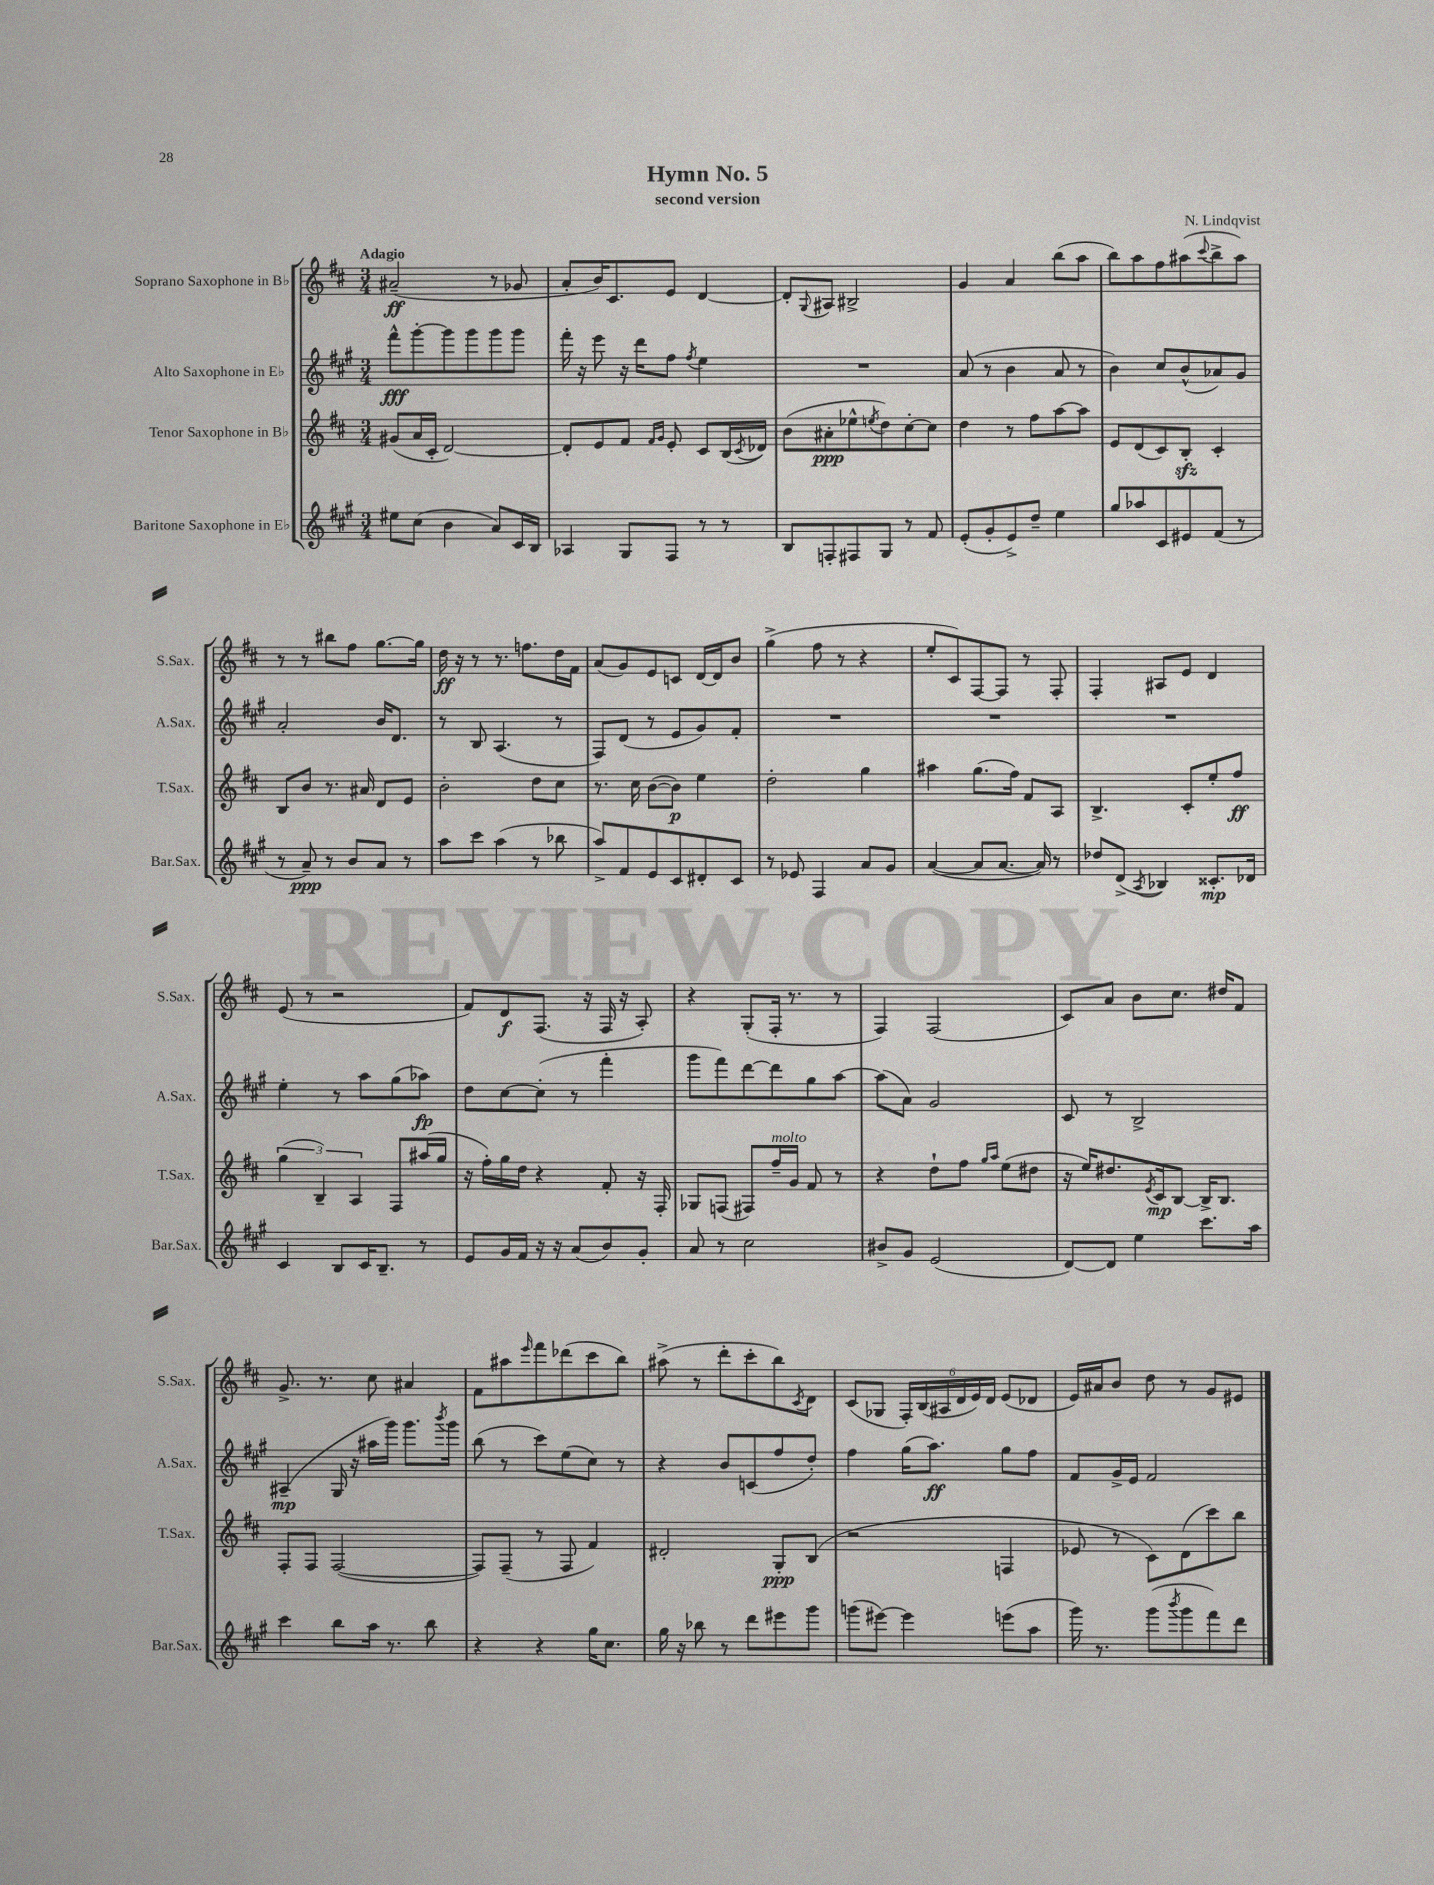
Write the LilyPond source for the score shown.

\header { title = "Hymn No. 5" composer = "N. Lindqvist" subtitle = "second version" }
<<
\new StaffGroup <<
\new Staff = "s0" \with { instrumentName = "Soprano Saxophone in Bb" shortInstrumentName = "S.Sax." } {
    \clef treble \key d \major \numericTimeSignature \time 3/4 \tempo "Adagio"
    ais'2--\ff( r8 ges'8 |
    a'8-. b'16) cis'8. e'8 d'4~ |
    d'8-. \appoggiatura { g8 } ais8 bis2-> |
    g'4 a'4 b''8( a''8 |
    b''8) a''8 fis''8 ais''8( \appoggiatura { cis'''8 } b''8-> ais''8) |
    r8 r8 bis''8 fis''8 g''8.~ g''16 |
    d''16\ff r16 r8 r8. f''8. d''16 fis'16 |
    a'8( g'8) e'8 c'8 d'16~ d'16 b'8 |
    g''4->( fis''8 r8 r4 |
    e''8-. cis'8) fis8~ fis8 r8 fis8-. |
    fis4-. ais8 e'8 d'4 |
    e'8( r8 r2 |
    fis'8) d'8\f fis8.( r16 fis16 r16 a8-.) |
    r4 g8-.( fis16-. r8. r8 |
    fis4) fis2( |
    cis'8) a'8 b'8 cis''8. dis''16 fis'8 |
    g'8.-> r8. cis''8 ais'4 |
    fis'8 ais''8 \grace { e'''16 } fis'''8 des'''8( cis'''8 b''8) |
    ais''8->( r8 d'''8-. cis'''8-. b''8) \acciaccatura { cis'8 } d'8 |
    cis'8( ges8 \tuplet 6/4 { fis16-.) b16( ais16 d'16 e'16) d'16 } e'8( des'8 |
    e'16) ais'16 b'8 d''8 r8 g'8 eis'8 \bar "|." |
}
\new Staff = "s1" \with { instrumentName = "Alto Saxophone in Eb" shortInstrumentName = "A.Sax." } {
    \clef treble \key a \major \numericTimeSignature \time 3/4
    fis'''8-^\fff gis'''8~-. gis'''8 gis'''8 gis'''8 gis'''8 |
    fis'''16-. r16 e'''8 r16 d'''16 fis''8 \acciaccatura { fis''8 } e''4 |
    R2. |
    a'8( r8 b'4 a'8 r8 |
    b'4) cis''8 b'8-^( aes'8) gis'8 |
    a'2-. b'16 d'8. |
    r8 b8 a4.( r8 |
    fis8) d'8( r8 e'8 gis'8) fis'8-. |
    R2. |
    R2. |
    R2. |
    e''4-. r8 a''8 gis''8( aes''8\fp) |
    d''8 cis''8~ cis''8-.( r8 fis'''4-. |
    gis'''8 fis'''8) d'''8~ d'''8 gis''8 a''8~ |
    a''8( a'8) gis'2 |
    cis'8 r8 b2-> |
    ais4--\mp( gis16 r16 ais''16 gis'''16) gis'''8. \acciaccatura { b'''8 } gis'''16 |
    b''8( r8 cis'''8) e''8( cis''8) r8 |
    r4 b'8 c'8( fis''8 d''8-.) |
    fis''4 gis''16( a''8.\ff) gis''8 fis''8 |
    fis'8 gis'16-> e'16 fis'2 \bar "|." |
}
\new Staff = "s2" \with { instrumentName = "Tenor Saxophone in Bb" shortInstrumentName = "T.Sax." } {
    \clef treble \key d \major \numericTimeSignature \time 3/4
    gis'8( a'16 cis'16-. d'2~) |
    d'8-. e'8 fis'8 \grace { fis'16 g'16 } e'8-. cis'8 b16( \acciaccatura { cis'8 } des'16) |
    b'8( ais'8-.\ppp ees''8-^ \acciaccatura { e''8 } d''8) cis''8~-. cis''8 |
    d''4 r8 fis''8 a''8~ a''8 |
    e'8 d'8( cis'8) b8-.\sfz cis'4-. |
    b8 b'8 r8. ais'16 d'8 e'8 |
    b'2-. d''8 cis''8 |
    r8. cis''16 b'8~( b'8\p) e''4 |
    d''2-. g''4 |
    ais''4 g''8.( fis''16) fis'8 a8 |
    b4.-> cis'8-. e''8-. fis''8\ff |
    \tuplet 3/2 { g''4( b4--) a4 } fis8 ais''16( g''16 |
    r16 fis''16-.) g''16 d''16 r4 fis'8-. r16 fis16-. |
    ges8 f8( fis8) fis''16--^\markup { \italic "molto" } g'16 fis'8 r8 |
    r4 d''8-! fis''8 \grace { g''16 a''16 } e''8( dis''8 |
    r16 e''16) dis''8. \acciaccatura { e'8 } cis'16\mp b8~ b16-> b8. |
    fis8-. fis8 fis2~( |
    fis8) fis8--( r8 fis8 fis'4) |
    dis'2-. g8-.\ppp b8( |
    r2 f4 |
    ees'8 r8 cis'8) d'8( cis'''8) b''8 \bar "|." |
}
\new Staff = "s3" \with { instrumentName = "Baritone Saxophone in Eb" shortInstrumentName = "Bar.Sax." } {
    \clef treble \key a \major \numericTimeSignature \time 3/4
    eis''8 cis''8( b'4 a'8) cis'16 b16 |
    aes4 gis8 fis8 r8 r8 |
    b8 f8-. fis8 gis8 r8 fis'8 |
    e'8-.( gis'8-. e'8->) d''8-- e''4 |
    gis''8 aes''8 cis'8 eis'8 fis'8( r8 |
    r8 a'8--\ppp) r8 b'8 a'8 r8 |
    a''8 cis'''8 a''4( r8 bes''8 |
    a''8->) fis'8 e'8 cis'8 dis'8-. cis'8 |
    r8 ees'8 fis4 a'8 gis'8 |
    a'4~( a'8 a'8.~ a'16) r8 |
    des''8 d'8->( \acciaccatura { a8 } bes4) cisis'8.-.\mp des'16 |
    cis'4 b8 cis'16 b8.-- r8 |
    e'8 gis'16 fis'16 r16 r16 a'8( b'8) gis'8-. |
    a'8 r8 cis''2 |
    bis'8-> gis'8 e'2( |
    d'8~) d'8 e''4 cis'''8. a''16 |
    cis'''4 b''8 a''16 r8. b''8 |
    r4 r4 gis''16 cis''8. |
    gis''16 r16 bes''8 r8 d'''8 eis'''8 gis'''8 |
    g'''8( eis'''8~) eis'''4 e'''8( a''8 |
    gis'''16) r8. gis'''8( \acciaccatura { b'''8 } gis'''8 fis'''8) d'''8 \bar "|." |
}
>>
>>
\layout { \context { \Score \remove "Bar_number_engraver" } }
